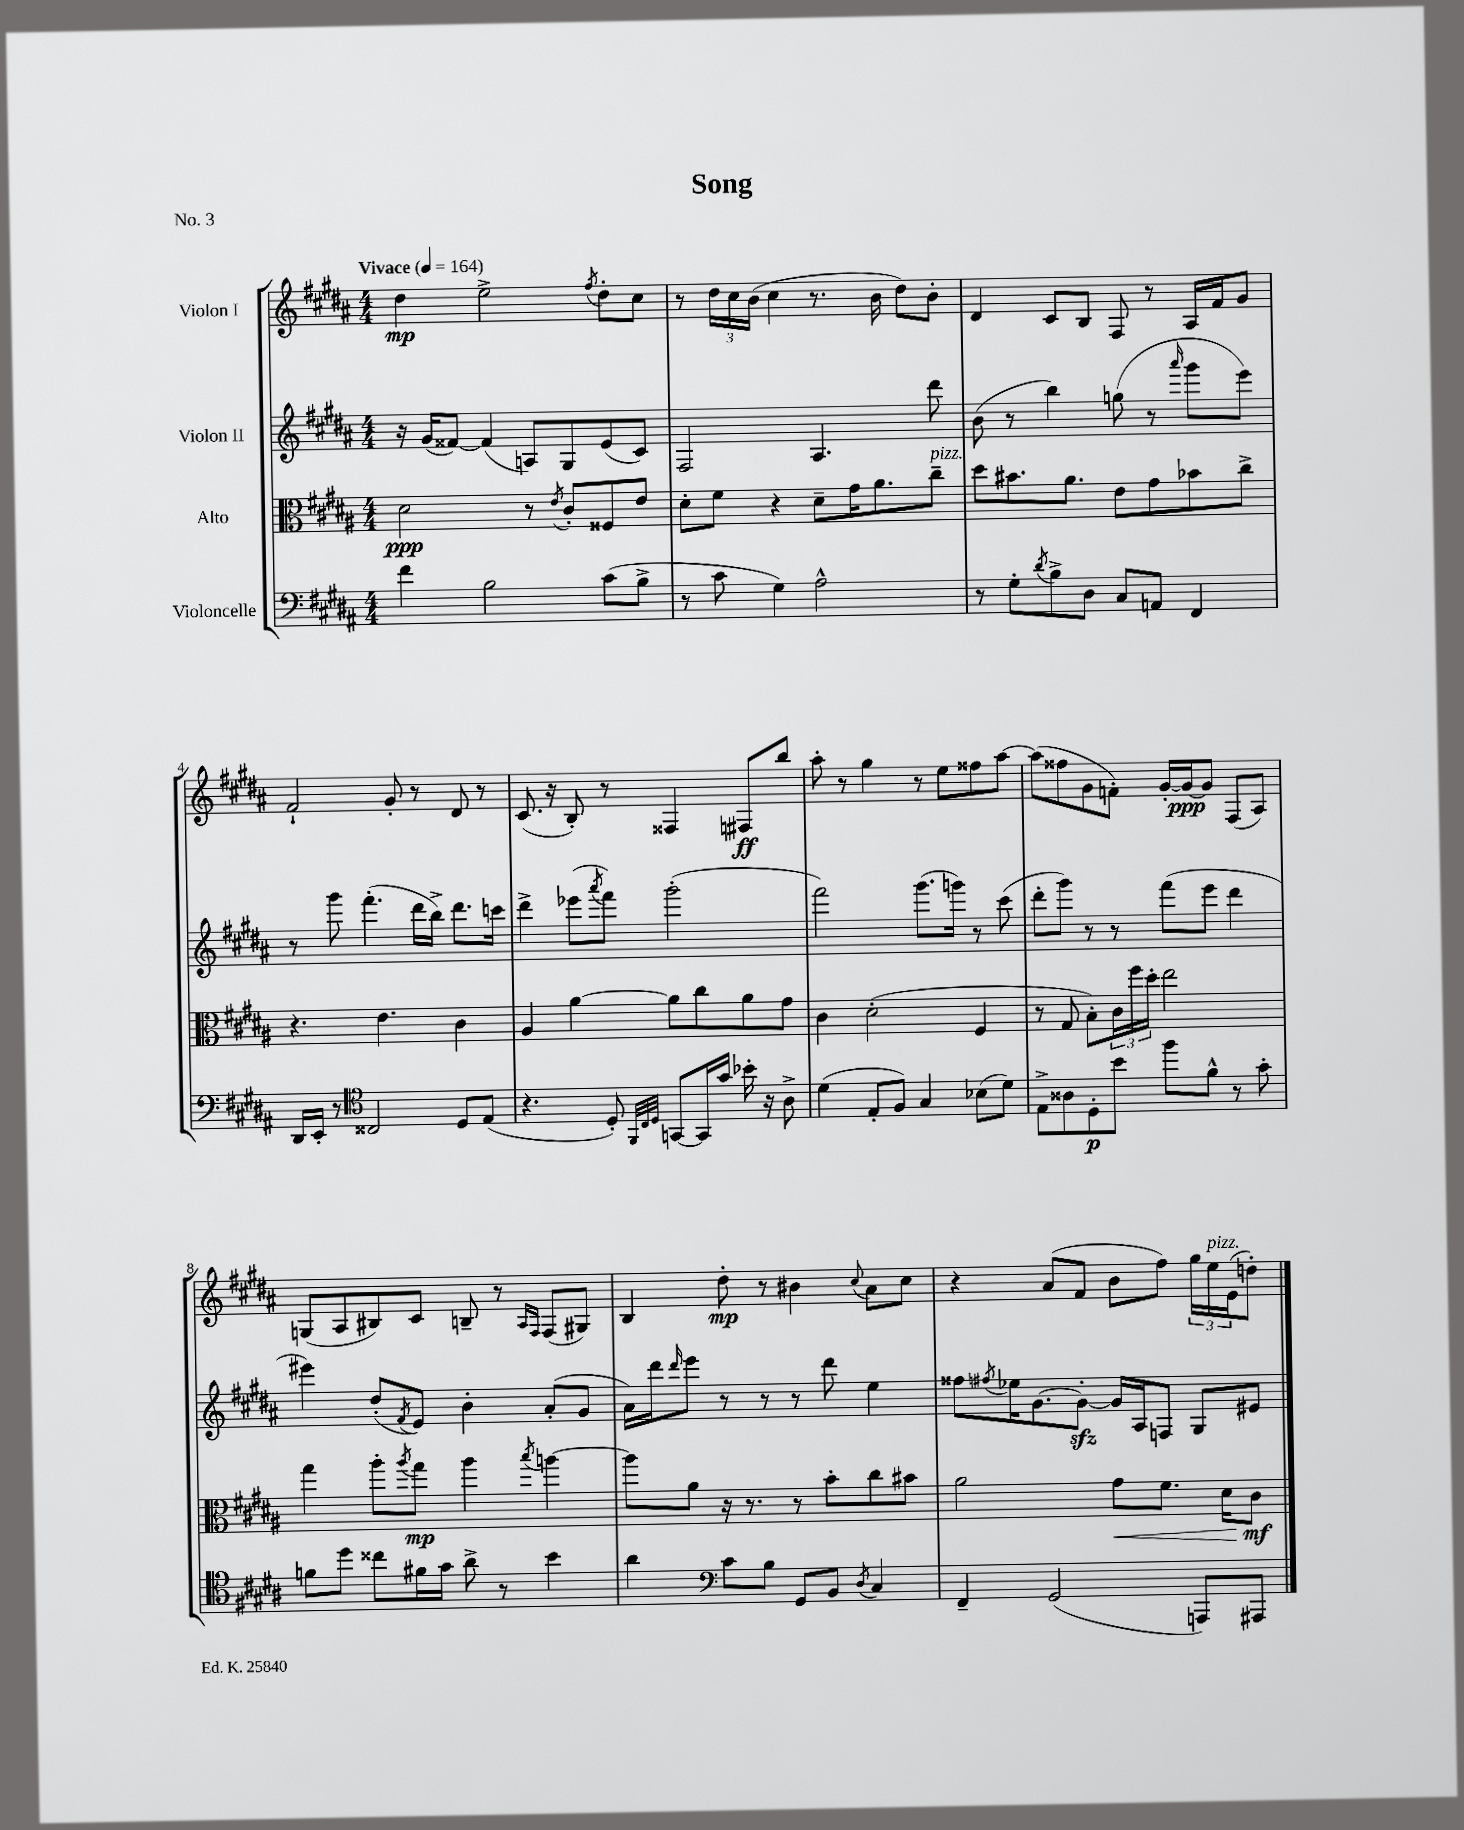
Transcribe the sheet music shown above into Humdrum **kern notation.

**kern	**kern	**kern	**kern
*staff4	*staff3	*staff2	*staff1
*clefF4	*clefC3	*clefG2	*clefG2
*k[f#c#g#d#a#]	*k[f#c#g#d#a#]	*k[f#c#g#d#a#]	*k[f#c#g#d#a#]
*M4/4	*M4/4	*M4/4	*M4/4
*MM164	*MM164	*MM164	*MM164
4f#\	2d#\	16r	4dd#\
.	.	(16g#/LK	.
.	.	[8f##/J)	.
2B\	.	(4f##/]	2ee^\
.	8r	8A/L)	.
.	8qe/	.	.
.	8c#'/L	8G#/	.
.	.	.	8qff#/
(8c#\L	8F##/	(8e/	8dd#'\L
8B^\J	8e/J	8c#/J)	8cc#\J
=	=	=	=
8r	8d#'\L	2F#/	8r
8c#\	8f#\J	.	24dd#\LL
.	.	.	24cc#\
.	.	.	(24b\JJ
4G#\)	4r	.	4cc#\
2A#^^\	8d#~\L	4.A#/	8.r
.	16g#\K	.	.
.	8.a#\	.	16b\
.	.	.	8dd#\L)
.	8cc#~\J	8ddd#\	8b'\J
=	=	=	=
8r	8dd#\L	(8b\	4d#/
8G#'\L	8.b#\	8r	.
8qd#/	.	.	.
8B^\	.	4bb\)	8c#/L
.	8.a#\J	.	.
8D#\J	.	.	8B/J
8C#/L	8e\L	(8gg\	8F#/
8AA/J	8g#\	8r	8r
.	.	16qqaaa#/	.
4FF#/	8b-\	8ggg#\L	16A#/LL
.	.	.	16f#/J
.	8cc#^\J	8eee\J)	8g#/J
=	=	=	=
16DD#/LL	4.r	8r	2f#`/
16EE'/JJ	.	.	.
8r	.	8ggg#\	.
*clefC4	*	*	*
2C##/	.	(4.fff#'\	.
.	4.e\	.	.
.	.	.	8g#'/
.	.	16ddd#\LL	8r
.	.	16bb^\JJ)	.
8D#/L	4c#\	8.ddd#\L	8d#/
(8E/J	.	.	8r
.	.	16ccc\Jk	.
=	=	=	=
4.r	4A#/	4ddd#^\	(8.c#/
.	.	.	16r
.	[4a#\	(8eee-\L	8B'/)
.	.	8qaaa#/	.
8D#'/)	.	8fff#\J)	8r
32qqFF#/LLL	.	.	.
32qqC#/	.	.	.
32qqD#/JJJ	.	.	.
[8GG/L	8a#\]L	(2ggg#'\	4F##/
16GG/]L	8cc#\	.	.
16g#/JJ	.	.	.
16b-'\	8a#\	.	8F#/L
16r	.	.	.
8A#^\	8g#\J	.	8bb/J
=	=	=	=
(4d#\	4c#\	2fff#\)	8aa#'\
.	.	.	8r
8E'/L	(2d#'\	.	4gg#\
8F#/J)	.	.	.
4G#/	.	(8.ggg#\L	8r
.	.	.	8ee\L
.	.	16ggg\Jk)	.
(8B-\L	4F#/	8r	8ff##\
8d#\J)	.	(8ccc#\	[8aa#\J
=	=	=	=
8E^\L	8r	8ddd#'\L	(8aa#\]L
8A##\	8G#/	8ggg#\J)	8ff##\
8D#'\	8B'\L)	8r	8g#\
8b\J	24c#\L	8r	8f'\J)
.	24ff#\	.	.
.	24dd#'\JJ	.	.
8ff#\L	2ee\	(8fff#\L	[16g#'/LL
.	.	.	16g#/_J
8f#^^\J	.	8eee\J	8g#/]J
8r	.	4ddd#\	(8F#/L
8g#'\	.	.	8A#/J)
=	=	=	=
8f\L	4gg#\	4eee#\)	(8G/L
8dd#\J	.	.	8A#/
8cc##\L	8aa#'\L	(8dd#'/L	8B#/)
.	8qaa#/	8qf#/	.
16f#\L	8gg#\J	8e/J)	8c#/J
16g#\JJ	.	.	.
8a#^\	4aa#\	4b'\	8B~/
8r	.	.	8r
.	.	.	16qqA#/LL
.	8qbb/	.	16qqF#/JJ
4b\	[4aa\	(8a#'/L	(8F#/L
.	.	8g#/J	8G#/J)
=	=	=	=
4a#\	8aa\]L	16a#\LL)	4B/
.	.	16ddd#\J	.
.	.	16qqddd#/	.
.	8a#\J	8eee\J	.
*clefF4	*	*	*
8c#\L	16r	8r	8dd#'\
.	8.r	.	.
8B\J	.	8r	8r
8GG#/L	8r	8r	4b#\
8BB/J	8b'\L	8ddd#\	.
8qD#/	.	.	8qqcc#/
4C#/	8cc#\	4ee\	8a#\L
.	8b#\J	.	8cc#\J
=	=	=	=
4FF#~/	2a#\	8ff##\L	4r
.	.	8qff#/	.
.	.	16ee-\K	.
.	.	[8.g#\	.
(2GG#/	.	.	(8a#/L
.	.	8g#'\_J	8f#/J
.	8g#\L	16g#/]LL	8b\L
.	.	16A#/J	.
.	8.f#\J	8F/J	8ff#\J)
8AAA/L)	.	8G#/L	24gg#\LL
.	.	.	24ee\
.	16d#\LK	.	.
.	.	.	(24e\J
8AAA#/J	8c#\J	8e#/J	8dd'\J)
==	==	==	==
*-	*-	*-	*-
